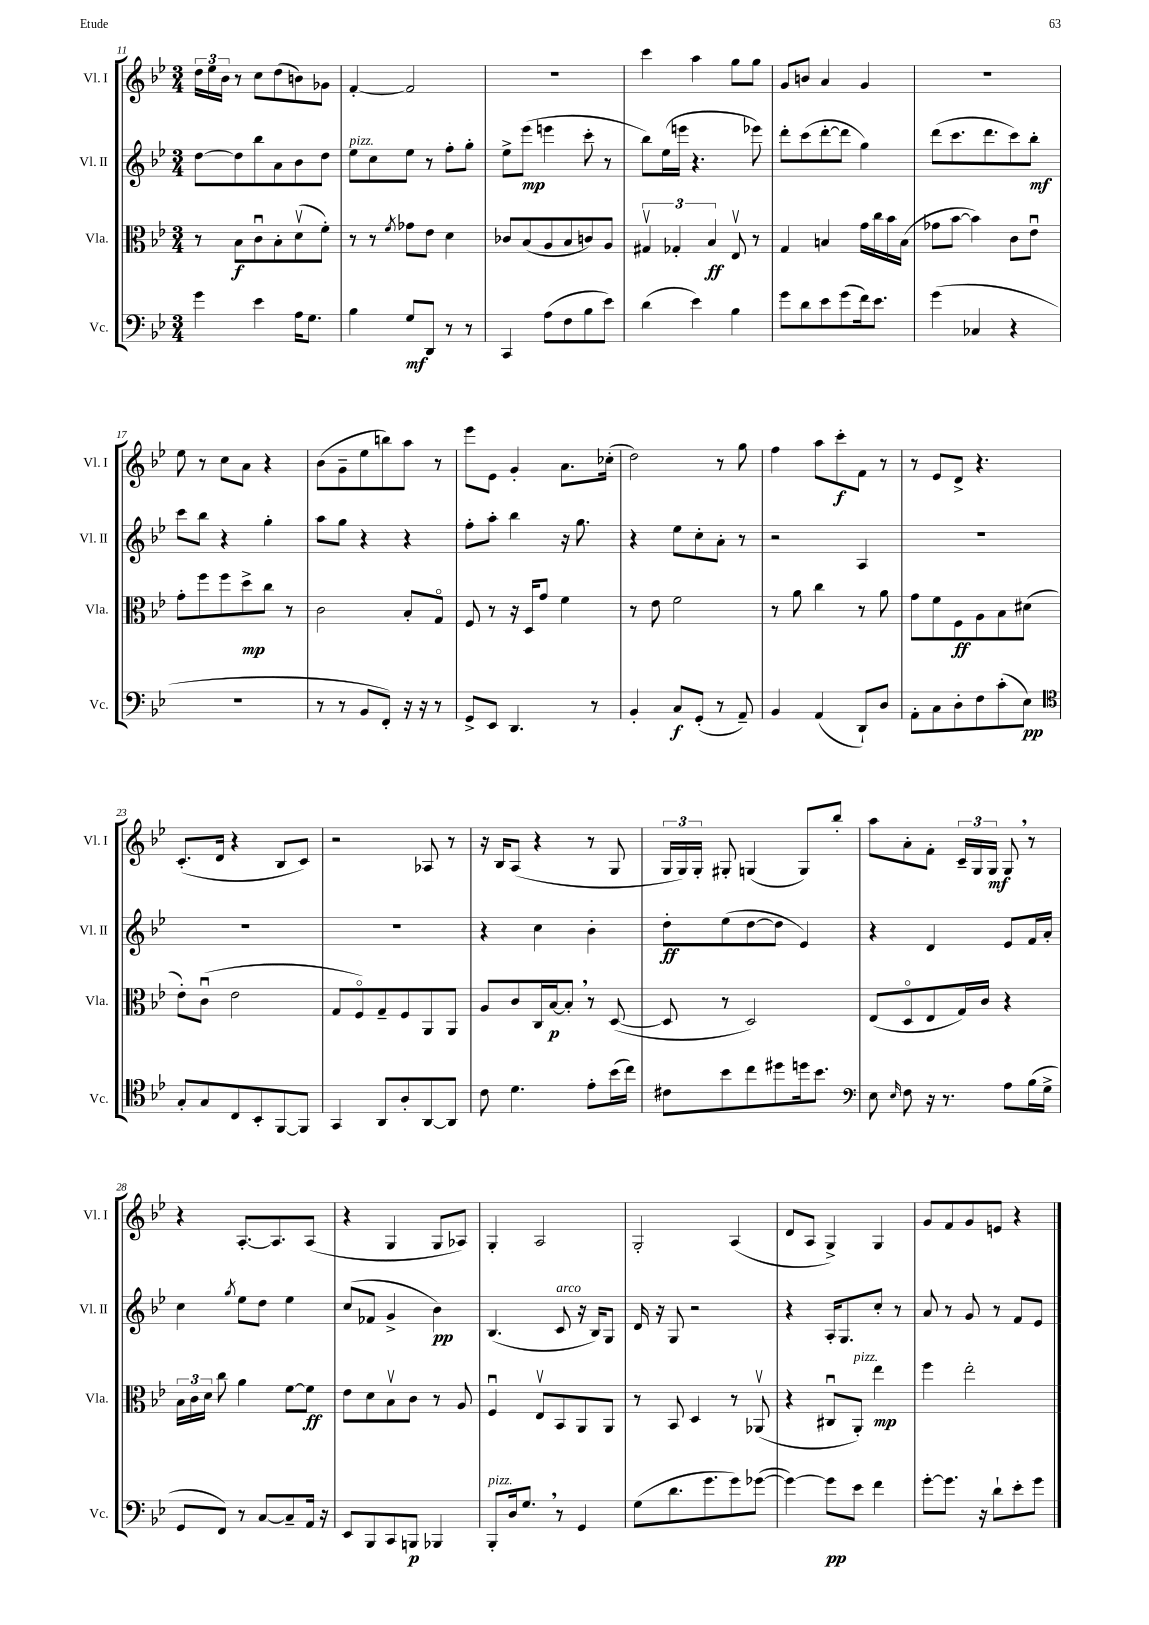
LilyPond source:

<<
\new StaffGroup <<
\new Staff = "s0" \with { instrumentName = "Vl. I" shortInstrumentName = "Vl. I" } {
    \clef treble \key bes \major \numericTimeSignature \time 3/4
    \autoBeamOff \tuplet 3/2 { d''16[ ees''16 bes'16] } r8 c''8[ d''8( b'8) ges'8] |
    f'4~-. f'2 |
    R2. |
    c'''4 a''4 g''8[ g''8] |
    g'8[ b'8] a'4 g'4 |
    R2. |
    ees''8 r8 c''8[ a'8] r4 |
    bes'8[( g'8-- ees''8 b''8) a''8] r8 |
    ees'''8[ ees'8] g'4-. a'8.[ ces''16]-.( |
    d''2) r8 g''8 |
    f''4 a''8[ c'''8-.\f f'8] r8 |
    r8 ees'8[ d'8]-> r4. |
    c'8.[-.( d'16] r4 bes8[ c'8]) |
    r2 aes8 r8 |
    r16 bes16[ a8]( r4 r8 g8 |
    \tuplet 3/2 { g16[ g16) g16]-. } gis8-. g4( g8[) bes''8]-. |
    a''8[ a'8-. f'8]-. \tuplet 3/2 { c'16[-- g16 g16]\mf } g8 \breathe r8 |
    r4 a8.[~-. a8. a8]( |
    r4 g4 g8[ aes8]) |
    g4-. a2 |
    g2-. a4( |
    d'8[ a8] g4->) g4 |
    g'8[ f'8 g'8 e'8] r4 \bar "|." |
}
\new Staff = "s1" \with { instrumentName = "Vl. II" shortInstrumentName = "Vl. II" } {
    \clef treble \key bes \major \numericTimeSignature \time 3/4
    \autoBeamOff d''8[~ d''8 bes''8 a'8 bes'8 d''8] |
    ees''8[^\markup { \italic "pizz." } c''8 ees''8] r8 f''8[-. g''8]-. |
    ees''8[-> ees'''8]\mp( e'''4 c'''8-. r8 |
    bes''8[) ees''16( e'''16] r4. ees'''8) |
    d'''8[-. c'''8( d'''8~-. d'''8] g''4) |
    d'''8[( c'''8. d'''8. c'''8) bes''8]-.\mf |
    c'''8[ bes''8] r4 g''4-. |
    a''8[ g''8] r4 r4 |
    f''8[-. a''8]-. bes''4 r16 g''8. |
    r4 ees''8[ c''8-. a'8]-. r8 |
    r2 a4 |
    R2. |
    R2. |
    R2. |
    r4 c''4 bes'4-. |
    d''8[-.\ff ees''8( d''8~ d''8] ees'4) |
    r4 d'4 ees'8[ f'16 a'16]-. |
    c''4 \acciaccatura { g''8 } ees''8[ d''8] ees''4 |
    c''8[( fes'8] g'4-> bes'4\pp) |
    bes4.( c'8^\markup { \italic "arco" } r16 bes16[) g8] |
    d'16 r16 g8 r2 |
    r4 a16[-. g8. c''8]-. r8 |
    a'8 r8 g'8 r8 f'8[ ees'8] \bar "|." |
}
\new Staff = "s2" \with { instrumentName = "Vla." shortInstrumentName = "Vla." } {
    \clef alto \key bes \major \numericTimeSignature \time 3/4
    \autoBeamOff r8 bes8[\f c'8\downbow bes8-. d'8\upbow( f'8]-.) |
    r8 r8 \acciaccatura { f'8 } ges'8[ ees'8] d'4 |
    ces'8[ bes8( a8 bes8 c'8) a8] |
    \tuplet 3/2 { gis4\upbow ges4-. bes4\ff } ees8\upbow r8 |
    g4 b4 g'16[ c''16 bes'16 b16]( |
    ges'8[ bes'8]~ bes'4) c'8[ ees'8]\downbow |
    g'8[-. f''8 f''8 d''8->\mp c''8] r8 |
    c'2 bes8[-. g8]\flageolet |
    f8 r8 r16 d16[ g'8] f'4 |
    r8 ees'8 f'2 |
    r8 a'8 c''4 r8 a'8 |
    g'8[ f'8 f8\ff a8 bes8 dis'8]( |
    ees'8[-.) c'8]\downbow( ees'2 |
    g8[ f8\flageolet) g8-- f8 a,8 a,8] |
    a8[ c'8 c16 bes16~\p bes8]-. \breathe r8 d8~( |
    d8 r8 d2) |
    ees8[( d8\flageolet ees8 g16) c'16] r4 |
    \tuplet 3/2 { bes16[ c'16 d'16] } c''8 a'4 f'8[~ f'8]\ff |
    ees'8[ d'8 bes8\upbow c'8] r8 a8 |
    f4\downbow ees8[\upbow bes,8 a,8 a,8] |
    r8 bes,8 d4 r8 aes,8\upbow( |
    r4 cis8[\downbow a,8]-.^\markup { \italic "pizz." }) ees''4\mp |
    f''4 ees''2-. \bar "|." |
}
\new Staff = "s3" \with { instrumentName = "Vc." shortInstrumentName = "Vc." } {
    \clef bass \key bes \major \numericTimeSignature \time 3/4
    \autoBeamOff g'4 ees'4 a16[ g8.] |
    bes4 g8[\mf d,8] r8 r8 |
    c,4 a8[( f8 bes8 ees'8]) |
    d'4( ees'4) bes4 |
    g'8[ d'8 ees'8 g'8( f'16) ees'8.] |
    g'4( ces4 r4 |
    R2. |
    r8 r8 bes,8[ f,8]-.) r16 r16 r8 |
    g,8[-> ees,8] d,4. r8 |
    bes,4-. c8[\f g,8]-.( r8 a,8--) |
    bes,4 a,4( d,8[-!) d8] |
    a,8[-. c8 d8-. f8 c'8-.( ees8]\pp) |
    \clef tenor g8[-. g8 c8 bes,8-. f,8~ f,8] |
    g,4 a,8[ a8-. a,8~ a,8] |
    c'8 d'4. ees'8[-. bes'16( c''16]) |
    cis'8[ bes'8 c''8 dis''8 d''16 bes'8.] |
    \clef bass ees8 \grace { ees16 } f8 r16 r8. a8[ bes16( g16]-> |
    g,8[ f,8]) r8 c8[~ c8-- a,16] r16 |
    ees,8[ bes,,8 c,8 b,,8]\p bes,,4 |
    bes,,8[-.^\markup { \italic "pizz." } d16 g8.] \breathe r8 g,4 |
    g8[( d'8. g'8. g'8) ges'8]~( |
    ges'4~) ges'8[\pp ees'8] f'4 |
    g'8[~-. g'8.] r16 d'8[-! ees'8-. g'8] \bar "|." |
}
>>
>>
\layout { \context { \Score currentBarNumber = #11 } }
